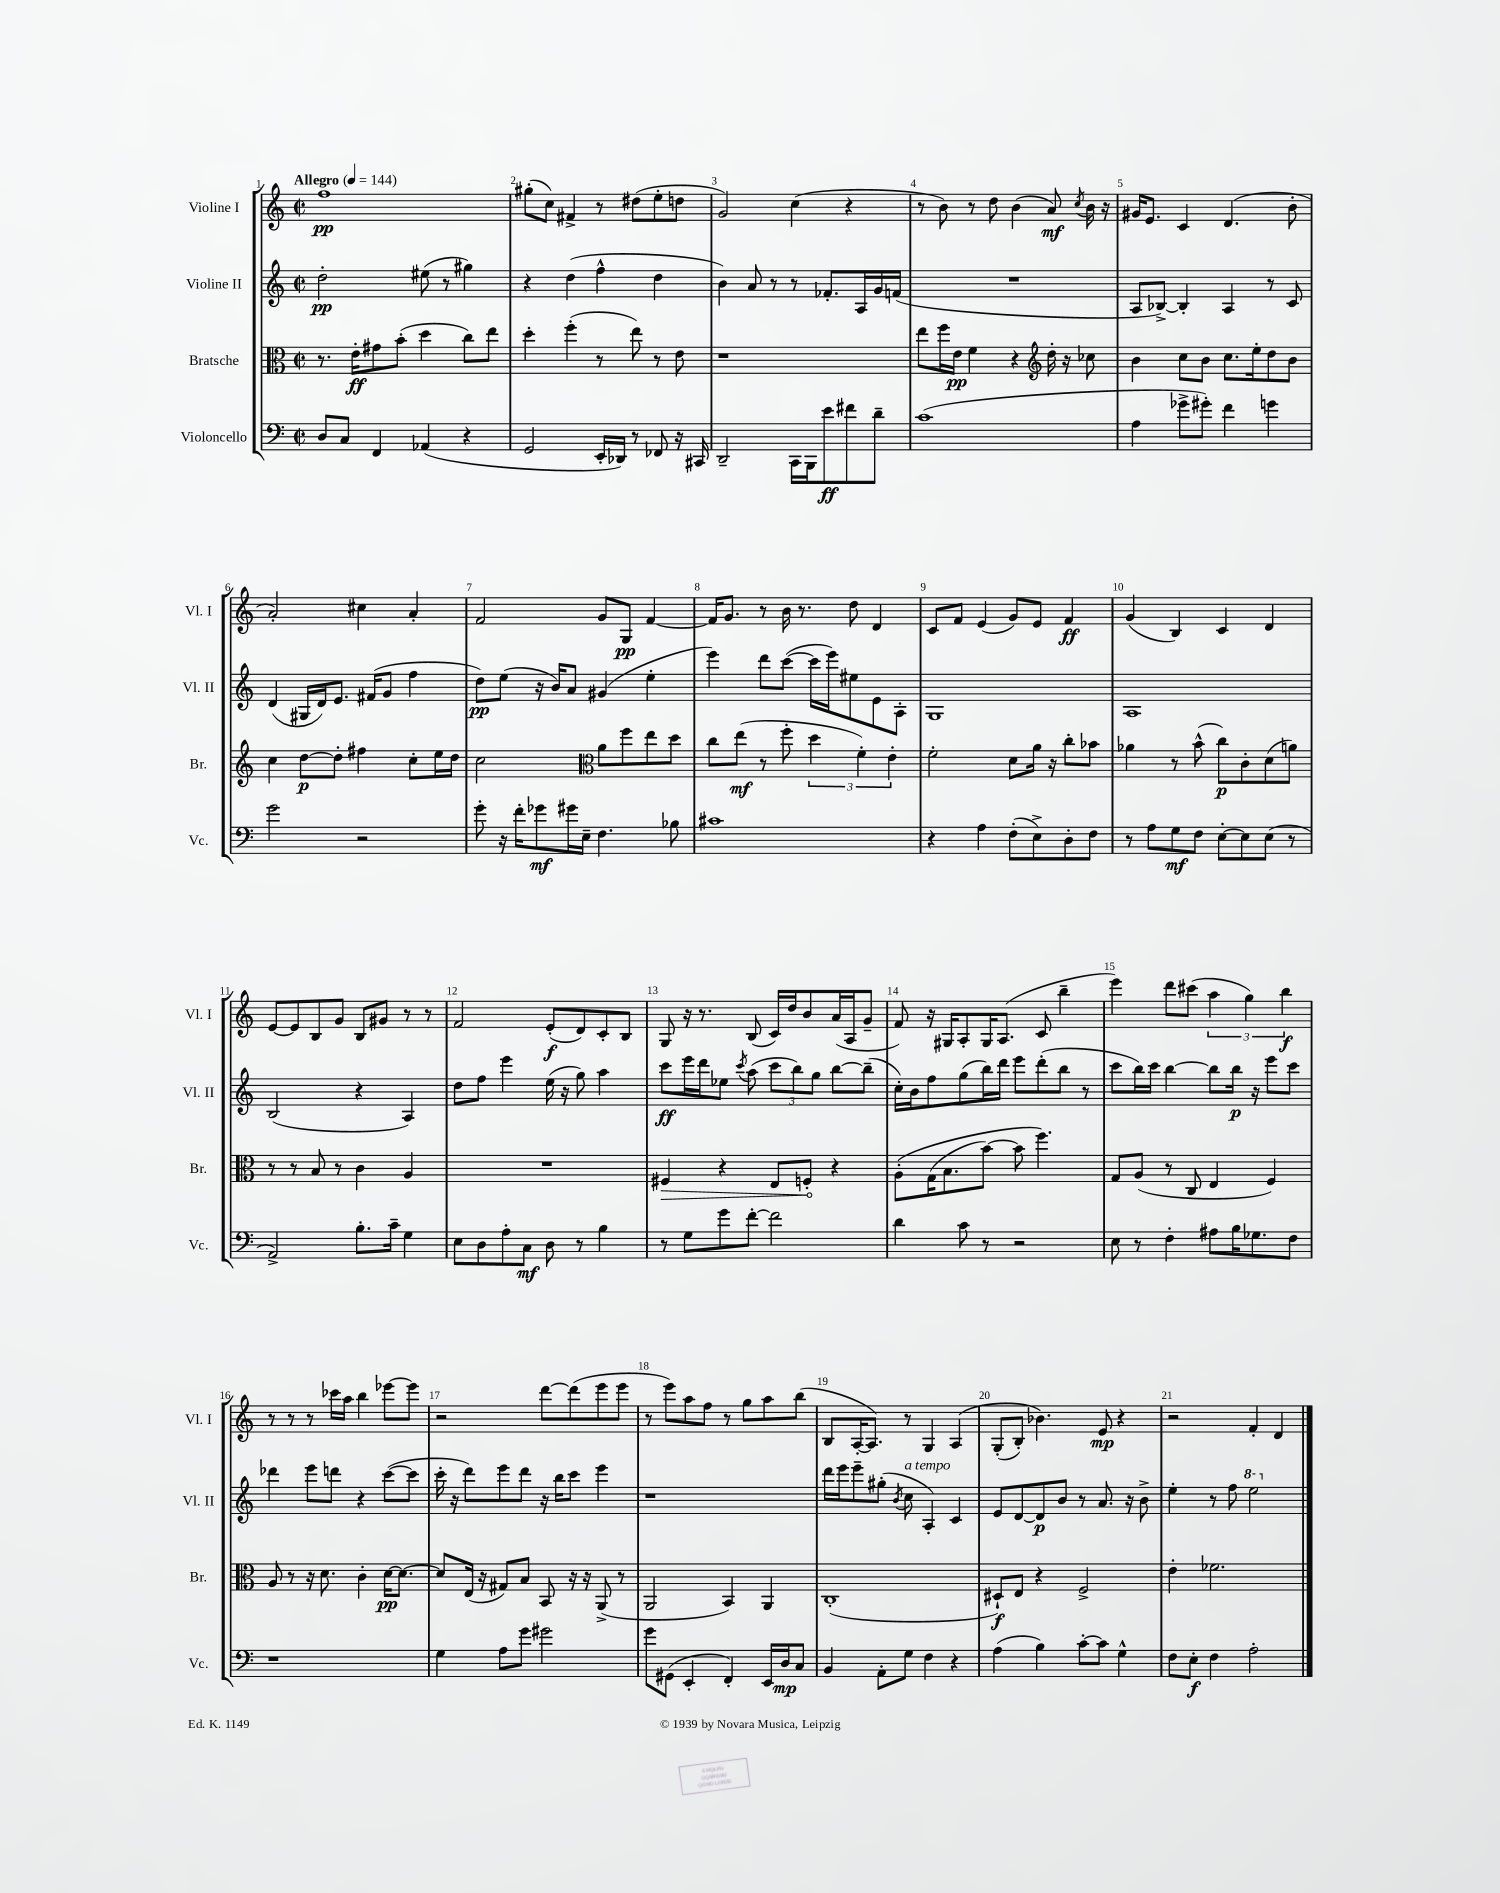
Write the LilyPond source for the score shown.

<<
\new StaffGroup <<
\new Staff = "s0" \with { instrumentName = "Violine I" shortInstrumentName = "Vl. I" } {
    \clef treble \key c \major \defaultTimeSignature \time 2/2 \tempo "Allegro" 4 = 144
    \autoBeamOff f''1\pp |
    gis''8[-.( c''8]) fis'4-> r8 dis''8[( e''8-. d''8] |
    g'2) c''4( r4 |
    r8 b'8) r8 d''8 b'4( a'8\mf) \acciaccatura { c''8 } b'16 r16 |
    gis'16[ e'8.] c'4 d'4.( b'8-. |
    a'2-.) cis''4 a'4-. |
    f'2 g'8[ g8]\pp f'4~ |
    f'16[ g'8.] r8 b'16 r8. d''8 d'4 |
    c'8[ f'8] e'4( g'8[) e'8] f'4\ff |
    g'4( b4) c'4 d'4 |
    e'8[~ e'8 b8 g'8] b8[ gis'8] r8 r8 |
    f'2 e'8[-.\f( d'8) c'8-. b8] |
    g8 r16 r8. b8( c'16[) d''16 b'8 a'16( a16 g'8]-- |
    f'8) r16 gis16[ a8-. gis16 a8.]( c'8 b''4-- |
    e'''4) d'''8[ cis'''8]( \tuplet 3/2 { a''4 g''4) b''4\f } |
    r8 r8 r8 ces'''16[ a''16] b''4 ees'''8[~ ees'''8] |
    r2 d'''8[~ d'''8( e'''8 e'''8] |
    r8 e'''8[) a''8 f''8] r8 g''8[ a''8 b''8]( |
    b8[ a16~-. a8.]) r8 g4 a4\( |
    g8[-.( b8]-.) bes'4.\) e'8\mp r4 |
    r2 f'4-. d'4 \bar "|." |
}
\new Staff = "s1" \with { instrumentName = "Violine II" shortInstrumentName = "Vl. II" } {
    \clef treble \key c \major \defaultTimeSignature \time 2/2
    \autoBeamOff d''2-.\pp eis''8( r8 gis''4) |
    r4 d''4( f''4-^ d''4 |
    b'4) a'8 r8 r8 fes'8.[-. a16 g'16 f'16]( |
    R1 |
    a8[ bes8]~->) bes4-. a4 r8 c'8 |
    d'4( gis16[ d'16) e'8.] fis'16[( g'8] f''4 |
    d''8[\pp) e''8]( r16 b'16[) a'8] gis'4( e''4-. |
    e'''4) d'''8[ c'''8]~( c'''16[ e'''16) eis''8 e'8 a8]-. |
    g1 |
    a1 |
    b2( r4 a4) |
    d''8[ f''8] e'''4 e''16( r16 g''8) a''4 |
    c'''8[\ff e'''16 d'''16 ees''8] \acciaccatura { c'''8 } a''8( \tuplet 3/2 { c'''8[ b''8) g''8] } b''8[~ b''8]--( |
    c''16[-.) b'16 f''8 g''8( b''16) d'''16] e'''8[ d'''8-.( b''8] r8 |
    c'''8[ b''16) c'''16] b''4~ b''8[ b''16]\p r16 e'''8[ c'''8] |
    des'''4 e'''8[ d'''8] r4 c'''8[~( c'''8] |
    c'''16-. r16 d'''8[) e'''8 d'''8] r16 b''16[ c'''8] e'''4 |
    r1 |
    d'''16[ e'''16 e'''8-- gis''8]-.( \acciaccatura { b'8 } c''8^\markup { \italic "a tempo" } a4-.) c'4 |
    e'8[ d'8~ d'8\p b'8] r8 a'8. r16 b'8-> |
    e''4-. r8 f''8 \ottava #1 e'''2 \ottava #0 \bar "|." |
}
\new Staff = "s2" \with { instrumentName = "Bratsche" shortInstrumentName = "Br." } {
    \clef alto \key c \major \defaultTimeSignature \time 2/2
    \autoBeamOff r8. e'16[-.\ff gis'8 b'8]-.( d''4 c''8[) e''8] |
    d''4-. f''4-.( r8 e''8) r8 e'8 |
    r1 |
    e''8[ f''16 e'16]\pp f'4 r4 \clef treble d''16-. r16 ces''8 |
    b'4 c''8[ b'8] c''8.[ e''16-. d''8 b'8] |
    c''4 d''8[~\p d''8]-. fis''4 c''8[-. e''16 d''16] |
    c''2 \clef alto a'8[ f''8 e''8 d''8] |
    c''8[ e''8]\mf( r8 f''8-. \tuplet 3/2 { d''4 f'4-.) e'4-. } |
    f'2-. d'8[ a'16] r16 c''8[-. bes'8] |
    aes'4 r8 b'8-^( c''8[\p) c'8-. d'8( a'8]) |
    r8 r8 b8 r8 c'4 a4 |
    R1 |
    \once \override Hairpin.circled-tip = ##t fis4\> r4 e8[ f8]-.\! r4 |
    a8[-.\( g16( b8. b'8]~) b'8 f''4.\) |
    g8[ a8]( r8 c8 e4 f4) |
    a8 r8 r16 d'8. c'4-. d'16[~\pp d'8.]~ |
    d'8[ e16]( r16 gis8[) b8] b,8 r16 r16 a,8->( r8 |
    a,2 b,4) a,4 |
    c1-.( |
    dis8[-!\f) e8] r4 f2-> |
    e'4-. fes'2. \bar "|." |
}
\new Staff = "s3" \with { instrumentName = "Violoncello" shortInstrumentName = "Vc." } {
    \clef bass \key c \major \defaultTimeSignature \time 2/2
    \autoBeamOff d8[ c8] f,4 aes,4( r4 |
    g,2 e,16[-. des,16]) r8 fes,8 r16 cis,16 |
    d,2-- c,16[ b,,16 e'8\ff fis'8 d'8]-- |
    c'1( |
    a4 ges'8[-> gis'8]-.) f'4 g'4 |
    g'2 r2 |
    g'8-. r16 f'16[-. ges'8\mf gis'16 e16]-- f4. bes8 |
    cis'1 |
    r4 a4 f8[-.( e8->) d8-. f8] |
    r8 a8[ g8\mf f8] e8[~-. e8 e8]( r8 |
    a,2->) b8.[-. c'16]-- g4 |
    e8[ d8 a8-. c8]\mf d8 r8 b4 |
    r8 g8[ g'8 f'8]~-. f'2 |
    d'4 c'8 r8 r2 |
    e8 r8 f4-. ais8[ b16 ges8. f8] |
    r1 |
    g4 a8[ g'8] gis'2 |
    g'8[ gis,8]( e,4-. f,4-.) e,16[ d16\mp c8] |
    b,4 a,8[-. g8] f4 r4 |
    a4( b4) c'8[~-. c'8] g4-^ |
    f8[ e8]-.\f f4 a2-. \bar "|." |
}
>>
>>
\layout { \context { \Score \override BarNumber.break-visibility = ##(#f #t #t) barNumberVisibility = #all-bar-numbers-visible } }
